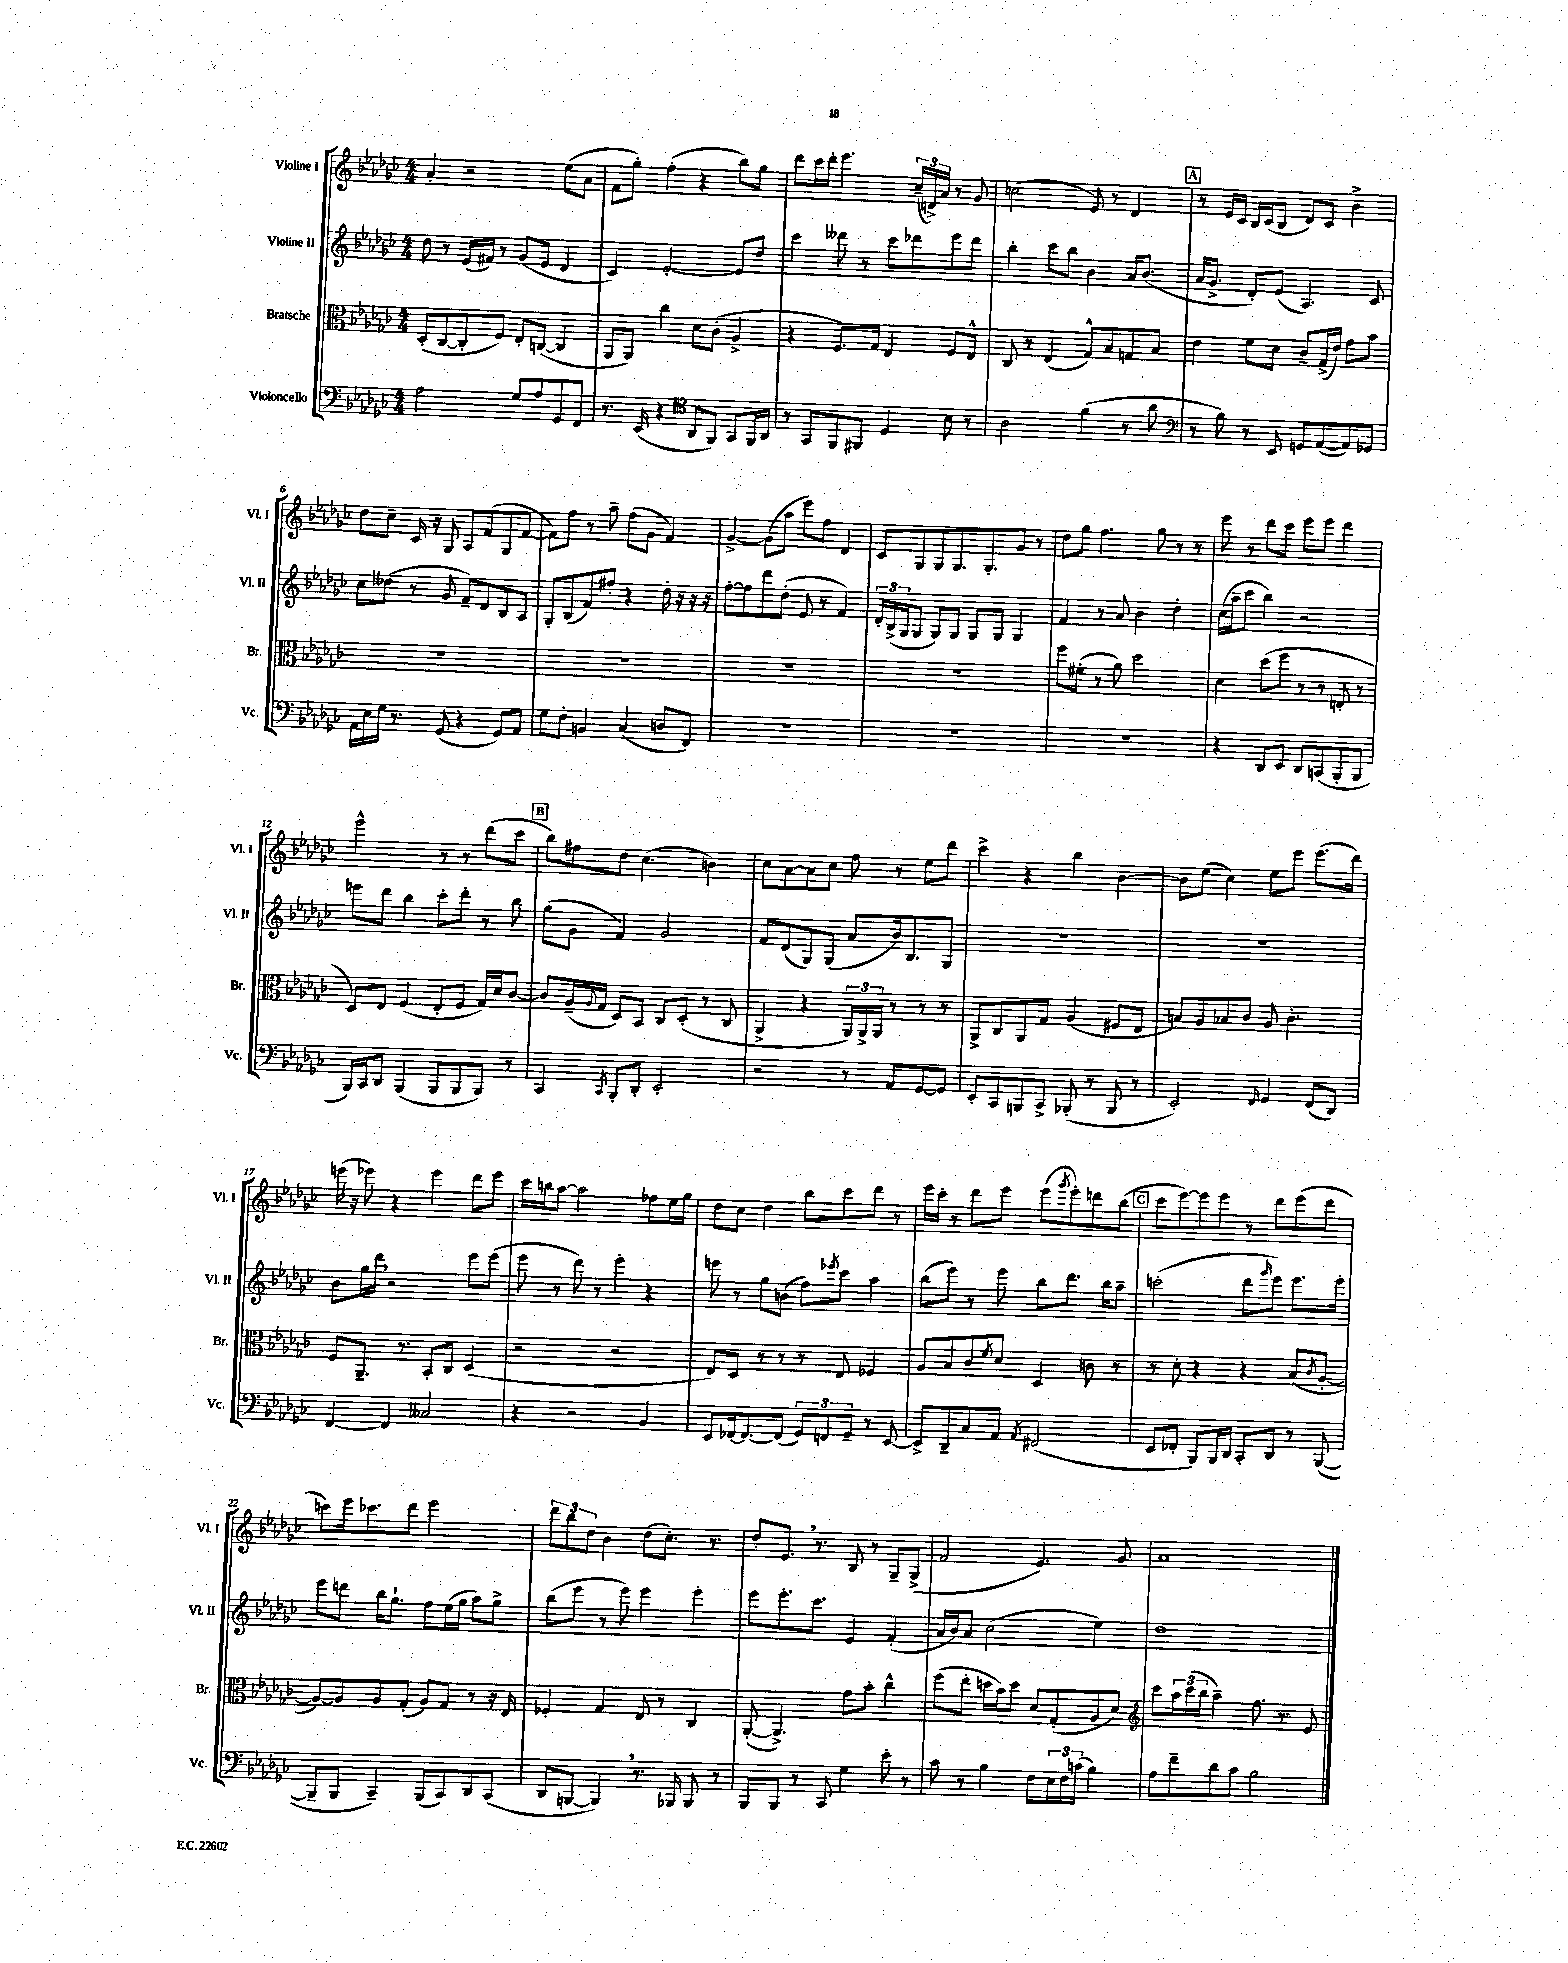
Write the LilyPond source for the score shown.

<<
\new StaffGroup <<
\new Staff = "s0" \with { instrumentName = "Violine I" shortInstrumentName = "Vl. I" } {
    \clef treble \key ges \major \numericTimeSignature \time 4/4
    aes'4-. r2 ees''8( aes'8 |
    f'8 ges''8-.) f''4-.( r4 bes''8) ges''8 |
    des'''8 ces'''16 des'''16-. ees'''4. \tuplet 3/2 { ces''16--( d'16->) aes'16 } r8 ges'8 |
    c''2( ees'8) r8 des'4 |
    \mark \markup { \box "A" } r8 ees'16 ces'16 bes16 ces'16( bes8 des'8) ces'8 bes'4-> |
    des''8 ces''8-- ces'16 r16 ges8 aes8 f'8( ges8 f'8~ |
    f'8) f''8 r8 aes''8-- f''8( ges'8 f'4) |
    ges'4~-> ges'8( aes''8 ees'''8) f''8 des'4 |
    ces'8 ges8 ges8 ges8. ges8.-. ges'8 r8 |
    des''8 ges''8 f''4. ges''8 r8 r8 |
    ees'''8 r8 des'''8 ces'''8 ees'''8 ees'''8 des'''4 |
    ees'''2-^ r8 r8 des'''8( ces'''8 |
    \mark \markup { \box "B" } bes''8) fis''8 des''8 ces''4.( b'4) |
    ces''8 aes'8~ aes'8 ces''8 f''8 r8 ees''8 des'''8 |
    ces'''4-> r4 bes''4 bes'4~ |
    bes'8 ees''8( ces''4) ees''8 ees'''8 ees'''8.( des'''16) |
    e'''16( r16 ees'''8) r4 ees'''4 des'''8 ees'''8 |
    ces'''16 b''16 aes''8~ aes''2 fes''8 ees''16 ges''16 |
    des''8 ces''8 des''4 bes''8 ces'''8 des'''8 r8 |
    ees'''16 ces'''16-. r8 des'''8 ees'''8 ees'''8( \acciaccatura { ges'''8 } ees'''8-.) d'''8 bes''8( |
    \mark \markup { \box "C" } ces'''8 ees'''8~) ees'''8 ees'''8 r8 des'''8 ees'''8( des'''8 |
    c'''8) ees'''16 ces'''8. des'''8 ees'''2 |
    \tuplet 3/2 { des'''8 bes''8 des''8 } bes'4 des''8( ces''8.-.) r8. |
    des''8-. ees'8. \breathe r8. bes8 r8 ges8-- ges8->( |
    f'2 ees'4.) ges'8 |
    aes'1 \bar "|." |
}
\new Staff = "s1" \with { instrumentName = "Violine II" shortInstrumentName = "Vl. II" } {
    \clef treble \key ges \major \numericTimeSignature \time 4/4
    des''8 r8 ees'16( fis'16) r8 ges'8( ees'8 des'4 |
    ces'4) ees'2~-. ees'8 des''8 |
    ces'''4 deses'''8 r8 ces'''8 des'''8 ees'''8 des'''8 |
    bes''4-. ces'''8 bes''8 bes'4 aes'16 bes'8.( |
    \mark \markup { \box "A" } aes'16 ges'8.-> des'8-.) ees'8( aes4.) ces'8 |
    ces''8 deses''8( r8 ges'8 f'8--) des'8 bes8 aes8 |
    ges8-. bes8( f'8) fis''8-. r4 des''16-. r16 r16 r16 |
    f''8~-. f''8 des'''8 des''8-.( ees'8 r8 f'4) |
    \tuplet 3/2 { des'16-. bes16->( ges16 } ges8 ges8) ges8 ges8 ges8 ges4 |
    f'4 r8 aes'8 bes'4 des''4-. |
    ces''16( aes''16-- ces'''8 bes''4) r2 |
    e'''8 des'''8 bes''4 ces'''8-. des'''8-. r8 bes''8 |
    \mark \markup { \box "B" } ges''8( ges'8 f'4) ges'2 |
    f'8 des'8( ges8) ges8( aes'8 bes'16) bes8. ges8 |
    R1 |
    R1 |
    bes'8 ges''16 des'''16 \breathe r2 ees'''8 ees'''8( |
    ees'''8 r8 des'''8) r8 ees'''4-. r4 |
    e'''8 r8 ges''8 b'8( f''8) \acciaccatura { ees'''8 } ces'''8 aes''4 |
    bes''8( ees'''8) r8 ees'''8 bes''8 des'''8. bes''16 aes''8-- |
    \mark \markup { \box "C" } c'''2-.( des'''8 \grace { ges'''16 } ees'''8) ees'''8. ees'''16-. |
    ees'''8 d'''8 bes''16 ges''8.-! f''8 ees''16( ges''16 aes''8) ges''8-> |
    bes''8( ees'''8 r8 ees'''8) ees'''4 ees'''4-. |
    ees'''8 ees'''8.-. ces'''8. ees'4 f'4-.( |
    aes'16 bes'16) aes'8 ces''2( ees''4) |
    des''1 \bar "|." |
}
\new Staff = "s2" \with { instrumentName = "Bratsche" shortInstrumentName = "Br." } {
    \clef alto \key ges \major \numericTimeSignature \time 4/4
    des8-.( ces8~ ces8-. f8) ees8-. c8~( c4 |
    aes,8 aes,8) ces''4 des'8 ces'8-.( aes4-> |
    r4 f8.) ges16 ees4 f8 ees8-^ |
    ces8 r8 ees4( ges8-^) bes8 g8 bes8 |
    \mark \markup { \box "A" } ees'4 f'8 des'8 ces'8-- ges16->( ees'16) ges'8 bes'8 |
    R1 |
    R1 |
    R1 |
    R1 |
    f''8 fis'8-.( r8 aes'8) des''2 |
    des'4 des''8( f''8 r8 r8 e8-. r8 |
    des8) ees8 f4( ees8-. f8 ges16) des'16 ces'8~ |
    \mark \markup { \box "B" } ces'8 aes16--( \appoggiatura { aes8 } ges16 des8) bes,8 ces8 des8-.( r8 ces8 |
    aes,4-> r4 \tuplet 3/2 { aes,16) aes,16-> aes,16 } r8 r8 r8 |
    aes,8-> ces8 aes,8 ges8 aes4( fis8 ees8 |
    b8) aes8 bes8 ces'8 aes8 ces'4.-. |
    f8 aes,8.-- r8. bes,8-. ces8 des4( |
    r2 r2 |
    ees8) des8 r8 r8 r8 ees8 fes4 |
    aes8 bes8 ces'8 \acciaccatura { f'8 } des'8 des4 c'8 r8 |
    \mark \markup { \box "C" } r8 des'8-. r4 r4 bes8( \acciaccatura { ces'8 } aes8~-. |
    aes8~) aes8 aes8 ges8-.( aes8) ges8 r8 r16 ees16 |
    fes4-. ges4 ees8 r8 ces4 |
    aes,8~-.( aes,4.->) ges'8 bes'8-. ces''4-^ |
    f''8( ees''8-. d''16 bes'16) d''8 des'8 ges8-.( aes8 des'8) |
    \clef treble ces'''8 \tuplet 3/2 { aes''16 ces'''16( bes''16 } aes''4--) f''8. r8. ees'8 \bar "|." |
}
\new Staff = "s3" \with { instrumentName = "Violoncello" shortInstrumentName = "Vc." } {
    \clef bass \key ges \major \numericTimeSignature \time 4/4
    aes2 ges8 aes8 ges,8 f,8 |
    r8. ees,16( r4 \clef tenor aes,8 f,8) ges,8 f,16 aes,16 |
    r8 ges,8 f,8 fis,8 des4 bes8 r8 |
    aes2 f'4( r8 aes'8 |
    \mark \markup { \box "A" } \clef bass r8 bes8) r8 ees,8 g,8 aes,8~( aes,8) ges,8 |
    aes,16 ees16 ges16 r8. ges,8( r4 ges,8) aes,8 |
    ges8 f8-. b,4 ces4( d8 f,8) |
    R1 |
    R1 |
    R1 |
    r4 des,8 ees,8 des,8 c,8( bes,,8-. bes,,8 |
    bes,,16) ces,16 des,8 bes,,4( bes,,8 bes,,8 bes,,8) r8 |
    \mark \markup { \box "B" } ces,4 \acciaccatura { ces,8 } bes,,8-. des,8-. ees,2-. |
    r2 r8 aes,8 ges,8~ ges,8 |
    ees,8-. ces,8 b,,8 ces,8-> bes,,8-.( r8 bes,,8 r8 |
    ees,2-.) \grace { f,16 } ges,4 f,8( des,8) |
    f,4~ f,4 ceses2 |
    r4 r2 bes,4 |
    ees,8 fes,16~ fes,8.~ fes,8( \tuplet 3/2 { ges,8) f,8 ges,8-- } r8 ees,8~ |
    ees,8-> des,8-- ces8 aes,8 \acciaccatura { aes,8 } fis,2( |
    \mark \markup { \box "C" } ees,8 fes,8-. bes,,8) bes,,16 des,16 ces,8-. des,8 r8 bes,,8~( |
    bes,,8-- bes,,8 ces,4--) bes,,8( ces,8) des,8 ces,8( |
    des,8 b,,8~ b,,4) \breathe r8. bes,,16 bes,,8 r8 |
    bes,,8 bes,,8 r8 ces,8 ges4 ees'8-. r8 |
    ces'8 r8 bes4 f8 \tuplet 3/2 { ees16 f16 c'16( } bes4) |
    aes8 f'8-- des'8 ces'8 bes2 \bar "|." |
}
>>
>>
